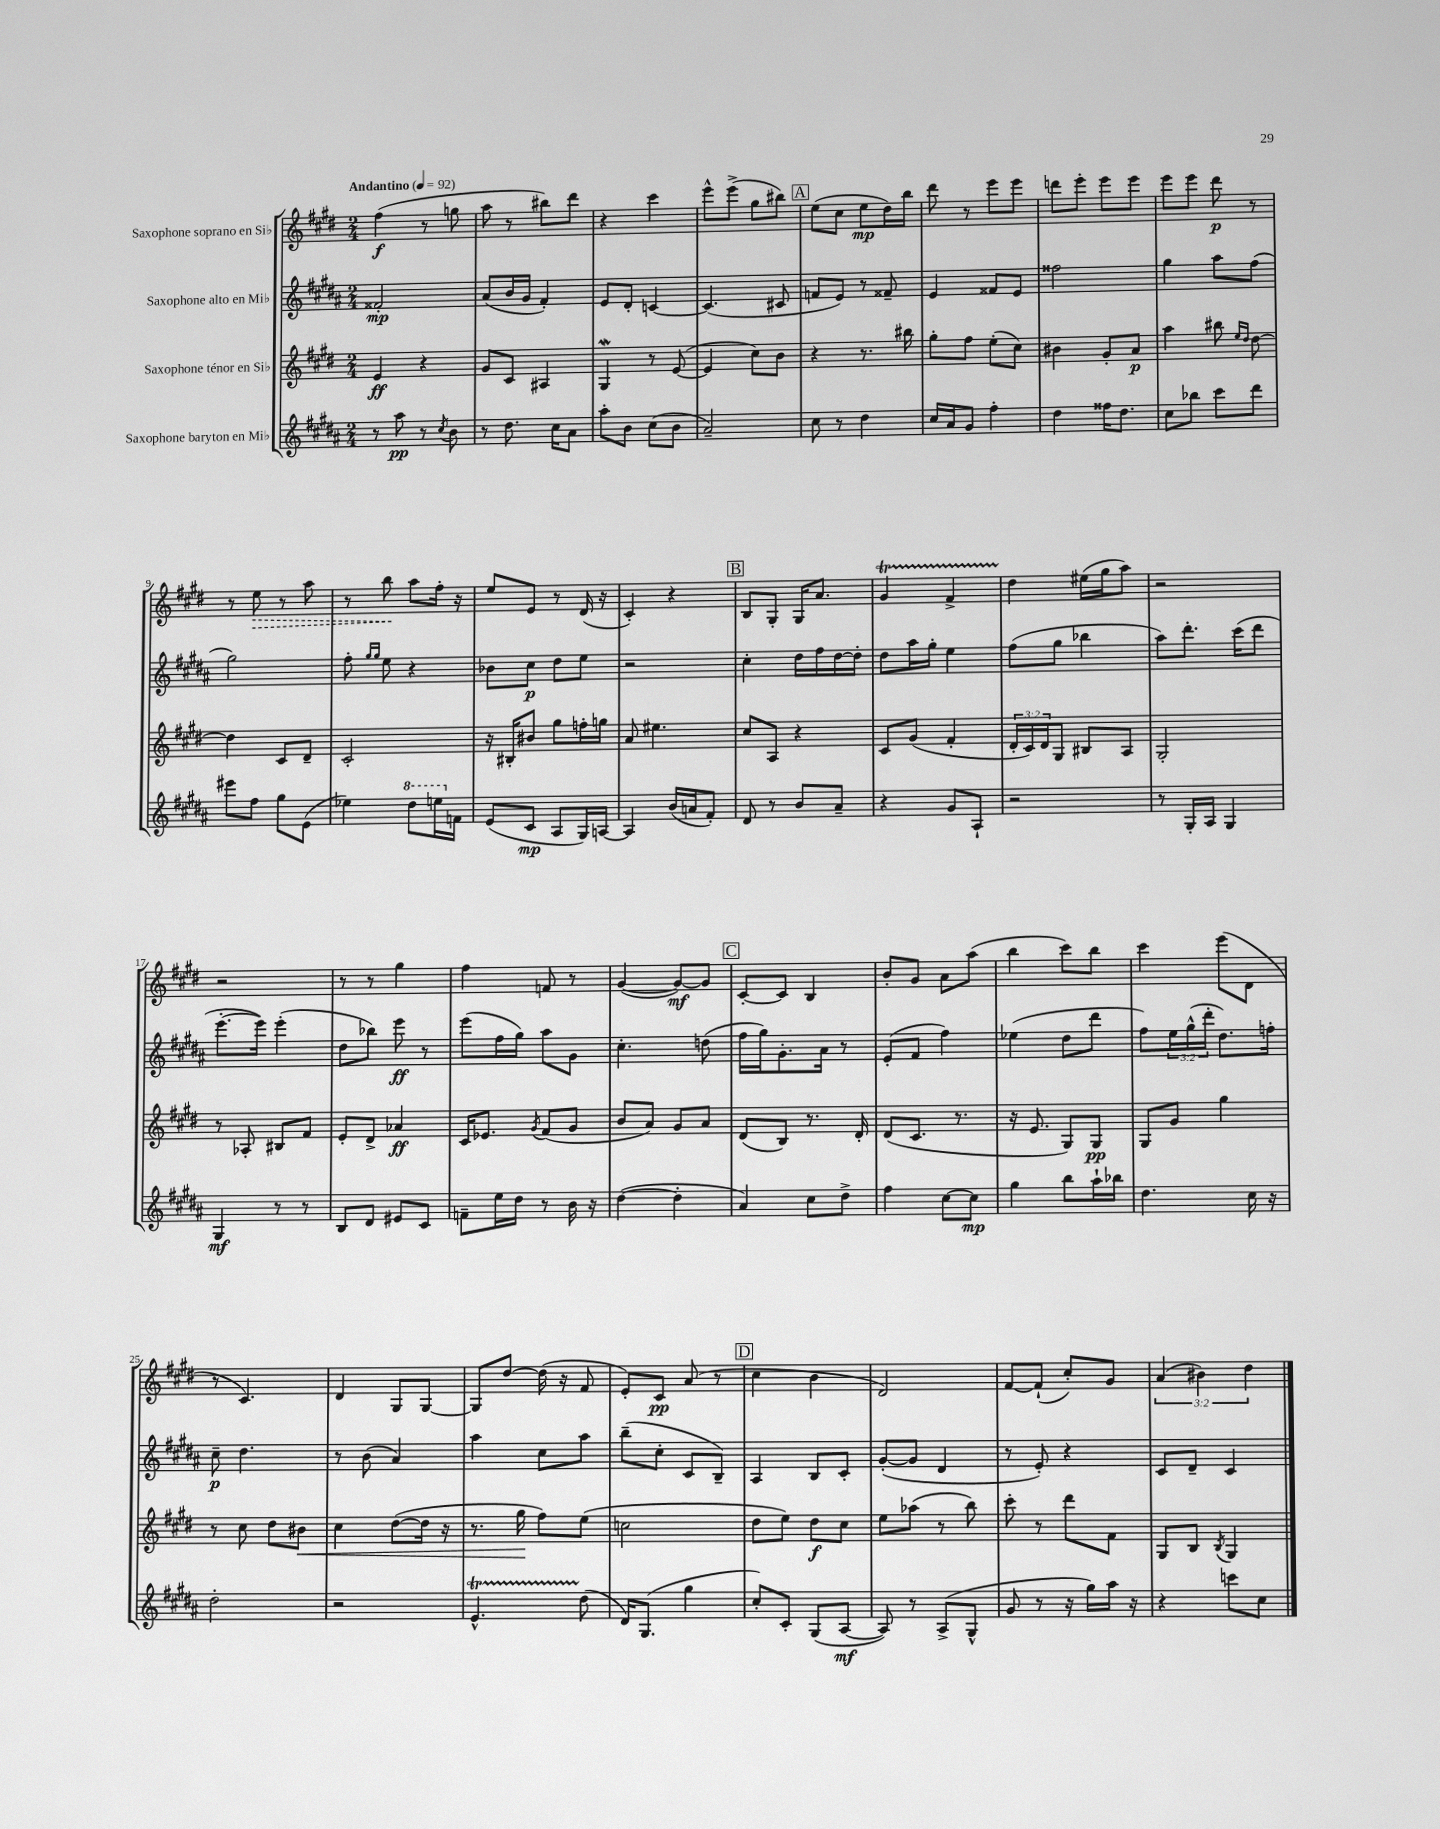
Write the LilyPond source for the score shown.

<<
\new StaffGroup <<
\new Staff = "s0" \with { instrumentName = "Saxophone soprano en Sib" } {
    \clef treble \key e \major \numericTimeSignature \time 2/4 \override Staff.TupletNumber.text = #tuplet-number::calc-fraction-text \tempo "Andantino" 4 = 92
    fis''4\f( r8 g''8 |
    a''8 r8 bis''8) dis'''8 |
    r4 cis'''4 |
    e'''8-^ e'''8->( gis''8 bis''8) |
    \mark \markup { \box "A" } e''8( cis''8 e''8\mp dis''16) b''16 |
    dis'''8 r8 e'''8 e'''8 |
    d'''8 e'''8-. e'''8 e'''8 |
    e'''8 e'''8 dis'''8\p r8 |
    r8 \once \override Hairpin.style = #'dashed-line e''8\> r8 a''8 |
    r8 b''8\! a''8 fis''16-. r16 |
    e''8 e'8 r8 dis'16( r16 |
    cis'4-.) r4 |
    \mark \markup { \box "B" } b8 gis8-. gis16 a'8. |
    gis'4\startTrillSpan fis'4-> |
    dis''4\stopTrillSpan eis''16( gis''16 a''8) |
    r2 |
    r2 |
    r8 r8 gis''4 |
    fis''4 f'8 r8 |
    gis'4~( gis'8~\mf) gis'8 |
    \mark \markup { \box "C" } cis'8~-. cis'8 b4 |
    b'8-. gis'8 a'8 a''8( |
    b''4 cis'''8) b''8 |
    cis'''4 e'''8( dis'8 |
    r8 cis'4.) |
    dis'4 gis8 gis8~ |
    gis8 dis''8~ dis''16( r16 fis'8 |
    e'8-.) cis'8\pp a'8( r8 |
    \mark \markup { \box "D" } cis''4 b'4 |
    dis'2) |
    fis'8~ fis'8-!( cis''8-.) gis'8 |
    \tuplet 3/2 { a'4( bis'4) dis''4 } \bar "|." |
}
\new Staff = "s1" \with { instrumentName = "Saxophone alto en Mib" } {
    \clef treble \key b \major \numericTimeSignature \time 2/4 \override Staff.TupletNumber.text = #tuplet-number::calc-fraction-text
    fisis'2-.\mp |
    ais'8( b'16 gis'16 fis'4-.) |
    e'8 dis'8-. c'4~ |
    c'4.( cis'8 |
    \mark \markup { \box "A" } f'8 e'8) r8 fisis'8-- |
    e'4 fisis'8 e'8 |
    fisis''2 |
    gis''4 ais''8 fis''8( |
    gis''2) |
    fis''8-. \grace { gis''16 gis''16 } e''8 r4 |
    bes'8 cis''8\p dis''8 e''8 |
    r2 |
    \mark \markup { \box "B" } cis''4-. dis''16 fis''16 dis''16~ dis''16-. |
    dis''8 ais''16 gis''16-. e''4 |
    fis''8( gis''8 bes''4 |
    ais''8) dis'''8.-. cis'''16( dis'''8 |
    e'''8.~-. e'''16) e'''4-.( |
    dis''8 bes''8) e'''8\ff r8 |
    e'''8( fis''16 gis''16) ais''8 gis'8 |
    cis''4.-. d''8( |
    \mark \markup { \box "C" } fis''16 gis''16) gis'8.-. ais'16 r8 |
    e'8-.( fis'8 fis''4) |
    ees''4( dis''8 dis'''8 |
    fis''8) \tuplet 3/2 { e''16 gis''16-^( dis'''16-. } dis''8.) f''16-. |
    cis''8--\p dis''4. |
    r8 b'8( ais'4) |
    ais''4 cis''8 ais''8 |
    b''8--( cis''8-. cis'8 b8--) |
    \mark \markup { \box "D" } ais4 b8 cis'8-. |
    gis'8~-.( gis'8 dis'4 |
    r8 e'8-.) r4 |
    cis'8 dis'8-- cis'4 \bar "|." |
}
\new Staff = "s2" \with { instrumentName = "Saxophone ténor en Sib" } {
    \clef treble \key e \major \numericTimeSignature \time 2/4 \override Staff.TupletNumber.text = #tuplet-number::calc-fraction-text
    e'4\ff r4 |
    gis'8 cis'8 ais4 |
    gis4\mordent r8 e'8~( |
    e'4 cis''8) b'8 |
    \mark \markup { \box "A" } r4 r8. bis''16 |
    gis''8-. fis''8 e''8-.( cis''8) |
    bis'4 gis'8-. a'8\p |
    a''4 bis''8 \grace { e''16 dis''16 } dis''8~ |
    dis''4 cis'8 dis'8-- |
    cis'2-. |
    r16 bis16-. bis'8 gis''8 f''16-. g''16 |
    a'8 eis''4. |
    \mark \markup { \box "B" } cis''8 a8 r4 |
    cis'8 gis'8( fis'4-. |
    \tuplet 3/2 { dis'16-. cis'16) dis'16 } gis8 bis8 a8 |
    gis2-. |
    r8 aes8-. bis8 fis'8 |
    e'8-. dis'8-> aes'4\ff |
    cis'16 ees'8. \acciaccatura { gis'8 } fis'8( gis'8 |
    b'8 a'8) gis'8 a'8 |
    \mark \markup { \box "C" } dis'8( b8) r8. dis'16-. |
    dis'8( cis'8. r8. |
    r16 e'8. gis8) gis8\pp |
    gis8 gis'8 gis''4 |
    r8 cis''8 dis''8 bis'8\< |
    cis''4 dis''8~( dis''16 r16 |
    r8. gis''16\! fis''8) e''8( |
    c''2 |
    \mark \markup { \box "D" } dis''8 e''8) dis''8\f cis''8 |
    e''8 aes''8( r8 b''8) |
    cis'''8-. r8 dis'''8 fis'8 |
    gis8 b8 \acciaccatura { b8 } gis4 \bar "|." |
}
\new Staff = "s3" \with { instrumentName = "Saxophone baryton en Mib" } {
    \clef treble \key b \major \numericTimeSignature \time 2/4
    r8 ais''8\pp r8 \acciaccatura { cis''8 } b'8 |
    r8 dis''8. cis''16 ais'8 |
    ais''8-. b'8 cis''8( b'8 |
    ais'2--) |
    \mark \markup { \box "A" } cis''8 r8 dis''4 |
    cis''16 ais'16 gis'8 fis''4-. |
    dis''4 fisis''16 dis''8. |
    cis''8 bes''8 cis'''8 dis'''8 |
    eis'''8 fis''8 gis''8 e'8( |
    ees''4) \ottava #1 dis'''8 e'''!16 \ottava #0 f'16 |
    e'8( cis'8\mp ais8 gis16) a16~ |
    a4 b'16( a'16 fis'8-.) |
    \mark \markup { \box "B" } dis'8 r8 b'8 ais'8-- |
    r4 gis'8 ais8-! |
    r2 |
    r8 gis16-. ais16 gis4 |
    gis4\mf r8 r8 |
    b8 dis'8 eis'8 cis'8 |
    f'8-- e''16 dis''16 r8 b'16 r16 |
    dis''4~( dis''4-. |
    \mark \markup { \box "C" } ais'4) cis''8 dis''8-> |
    fis''4 cis''8~ cis''8\mp |
    gis''4 b''8 ais''16-! bes''16 |
    dis''4. cis''16 r16 |
    dis''2-. |
    r2 |
    e'4.-^\startTrillSpan dis''8\stopTrillSpan( |
    dis'16) gis8.( gis''4 |
    \mark \markup { \box "D" } cis''8-.) cis'8-. gis8( ais8~\mf |
    ais8) r8 ais8->( gis8-^ |
    gis'8 r8 r16 gis''16) ais''16 r16 |
    r4 c'''8 cis''8 \bar "|." |
}
>>
>>
